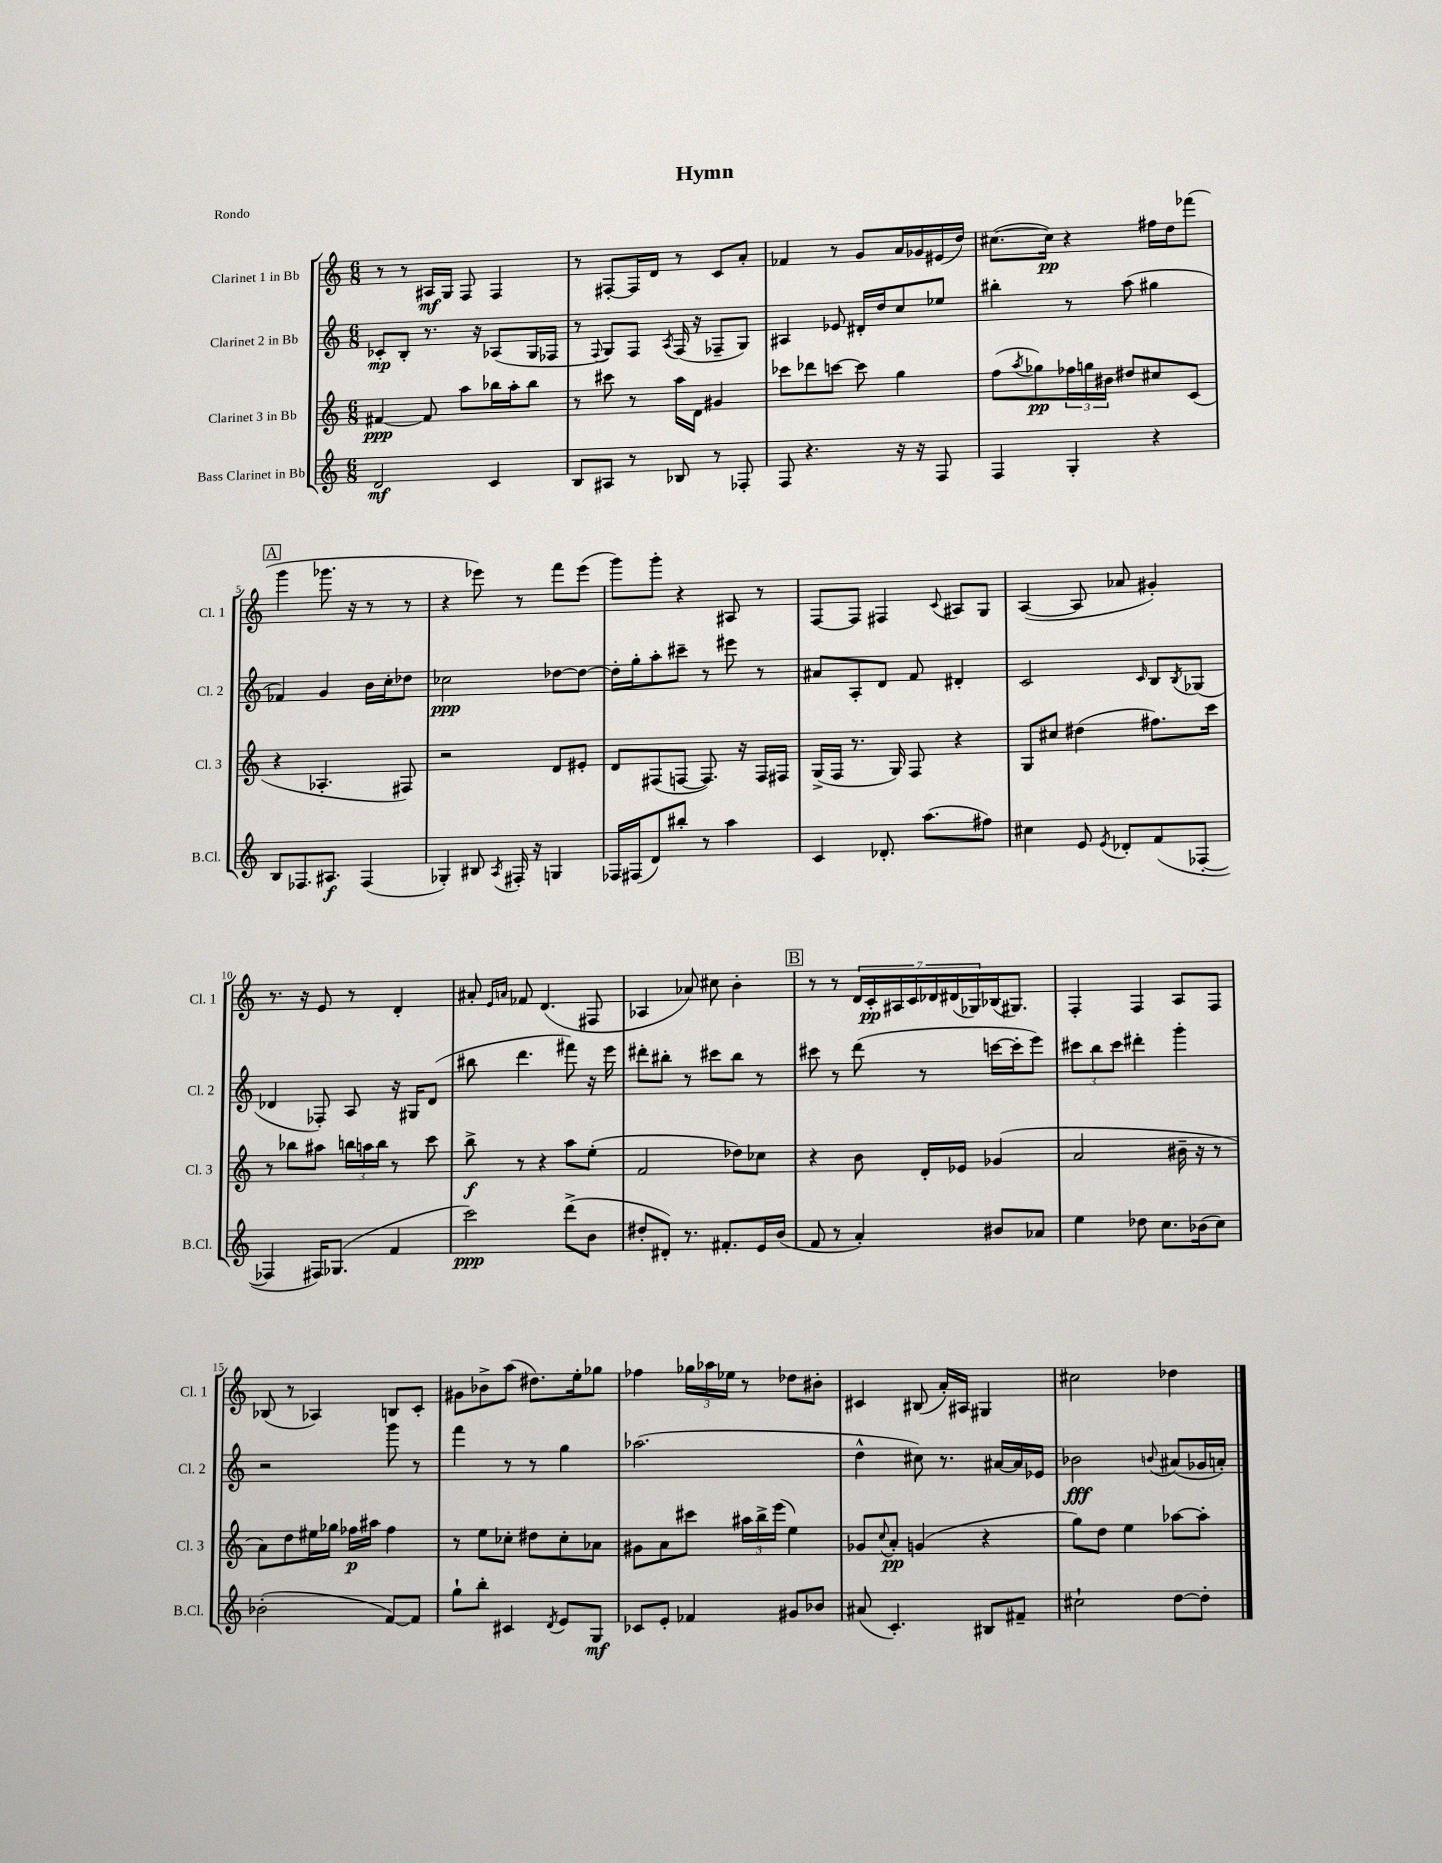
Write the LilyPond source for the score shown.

\header { title = "Hymn" piece = "Rondo" }
<<
\new StaffGroup <<
\new Staff = "s0" \with { instrumentName = "Clarinet 1 in Bb" shortInstrumentName = "Cl. 1" } {
    \clef treble \key c \major \numericTimeSignature \time 6/8
    r8 r8 ais16\mf g16 f8 f4 |
    r8 fis8~-. fis16 d'16 r8 c'8 a'8-. |
    fes'4 r8 g'8 a'16 ges'16 eis'16( d''16) |
    cis''8.~( cis''16\pp) r4 fis''16 d''16 fes'''8( |
    \mark \markup { \box "A" } g'''4 ges'''8. r16 r8 r8 |
    r4 ees'''8) r8 f'''8 ees'''8( |
    g'''8) g'''8-. r4 ais8 r8 |
    f8~ f8 fis4 \appoggiatura { c'8 } ais8 g8 |
    a4~( a8 aes'8 gis'4-.) |
    r8. r16 e'8 r8 d'4-. |
    ais'8-. \grace { e'16 a'16 } fes'8 d'4.( fis8 |
    aes4 aes'8) cis''8 b'4-. |
    \mark \markup { \box "B" } r8 r8 \tuplet 7/4 { d'16 c'16-.\pp ais16 c'16 des'16 dis'16( ges16) } bes16( gis8.) |
    f4-. f4 a8 f8 |
    bes8( r8 aes4) b8 c'8-. |
    gis'8 bes'8-> a''8( dis''8.) e''16-. ges''8 |
    fes''4 \tuplet 3/2 { ges''16 aes''16 ees''16 } r8 des''8 bis'8-. |
    cis'4 bis8( a'16-.) ais16 gis4 |
    cis''2 des''4 \bar "|." |
}
\new Staff = "s1" \with { instrumentName = "Clarinet 2 in Bb" shortInstrumentName = "Cl. 2" } {
    \clef treble \key c \major \numericTimeSignature \time 6/8
    ces'8-.\mp b8-. r8. r16 aes8( g16 fes16 |
    r8 \appoggiatura { f8 } g8) f8 \acciaccatura { a8 } f16( r16 fes8-- g8) |
    ais4 ees'8 dis'16-. d''16 c''8 ees''8 |
    bis''4-. r8 a''8( gis''4 |
    \mark \markup { \box "A" } fes'4) g'4 b'16 c''16-. des''8 |
    ces''2\ppp des''8~ des''8~ |
    des''16-. g''16-. a''8-. cis'''8-- r8 eis'''8 r8 |
    ais'8 a8-. d'8 f'8 dis'4-. |
    c'2 \grace { c'16 } b8 \acciaccatura { b8 } ges8( |
    des'4 fes8-.) a8 r16 gis16 des'8( |
    bis''8 d'''4. fis'''8) r16 e'''16 |
    dis'''8-. bis''8-. r8 cis'''8 bis''8 r8 |
    \mark \markup { \box "B" } cis'''8 r8 d'''8( r8 c'''16~ c'''16-. e'''8) |
    \tuplet 3/2 { cis'''8 b''8 cis'''8 } dis'''4-. g'''4-. |
    r2 g'''8 r8 |
    f'''4 r8 r8 g''4 |
    aes''2.( |
    d''4-^ cis''8) r8. ais'16~ ais'16 ees'16 |
    bes'2\fff \appoggiatura { b'8 } ais'8( ges'16 a'16-.) \bar "|." |
}
\new Staff = "s2" \with { instrumentName = "Clarinet 3 in Bb" shortInstrumentName = "Cl. 3" } {
    \clef treble \key c \major \numericTimeSignature \time 6/8
    fis'4~\ppp fis'8 a''8 bes''16 a''16-. bes''8 |
    r8 cis'''8 r8 a''16 d'16 gis'4 |
    ces'''8 des'''8 c'''8~ c'''8 g''4 |
    f''8( \acciaccatura { a''8 } ges''8\pp) \tuplet 3/2 { fes''16 g''16 bis'16 } dis''8 cis''8 c'8( |
    \mark \markup { \box "A" } r4 aes4.-. fis8) |
    r2 d'8 eis'8-. |
    d'8 fis8( f8~ f8.) r16 f16 fis16 |
    g16->( f16 r8. g16) f8 r4 |
    g8 cis''8 dis''4( fis''8.) c'''16 |
    r8 bes''8 ais''8 \tuplet 3/2 { b''16 a''16 b''16 } r8 c'''8 |
    b''8->\f r8 r4 a''8 e''8-.( |
    f'2 des''8) ces''8 |
    \mark \markup { \box "B" } r4 b'8 d'16-. ees'16 ges'4( |
    a'2 bis'16-- r16 r8 |
    a'8) d''8 eis''16 ges''16 fes''16\p ais''16 fes''4 |
    r8 e''8 ces''8-. dis''8 ces''8-. aes'8 |
    gis'8 a'8 cis'''8 \tuplet 3/2 { ais''16 b''16-> e'''16( } e''4) |
    ges'8 \appoggiatura { c''8 } a'8-.\pp g'4( r4 |
    g''8) d''8 e''4 aes''8~ aes''8-. \bar "|." |
}
\new Staff = "s3" \with { instrumentName = "Bass Clarinet in Bb" shortInstrumentName = "B.Cl." } {
    \clef treble \key c \major \numericTimeSignature \time 6/8
    d'2\mf c'4 |
    b8 ais8 r8 bes8 r8 fes8-. |
    f8 r4. r16 r16 f8 |
    f4 g4-. r4 |
    \mark \markup { \box "A" } b8 fes8. ais8.\f fes4( |
    ges4-.) bis8 \acciaccatura { a8 } fis16-. r16 g4 |
    fes16 fis16( d'8) bis''8-. r8 a''4 |
    c'4 des'8.-. a''8.( fis''8) |
    cis''4 e'8 \acciaccatura { e'8 } des'8-. f'8( fes8~-. |
    fes4 fis16) ges8.( f'4 |
    c'''2\ppp) d'''8->( b'8 |
    dis''8-. dis'8-.) r8. fis'8.-. e'16 b'16( |
    \mark \markup { \box "B" } f'8 r8 a'4-.) bis'8 aes'8 |
    e''4 des''8 c''8. bes'16( c''8) |
    bes'2-.( f'8~) f'8 |
    g''8-! b''8-. cis'4 \acciaccatura { d'8 } e'8 g8\mf |
    ces'8 e'8-. fes'4 gis'8 bes'8 |
    ais'8( c'4.-.) bis8 fis'8-- |
    cis''2-! d''8~ d''8-. \bar "|." |
}
>>
>>
